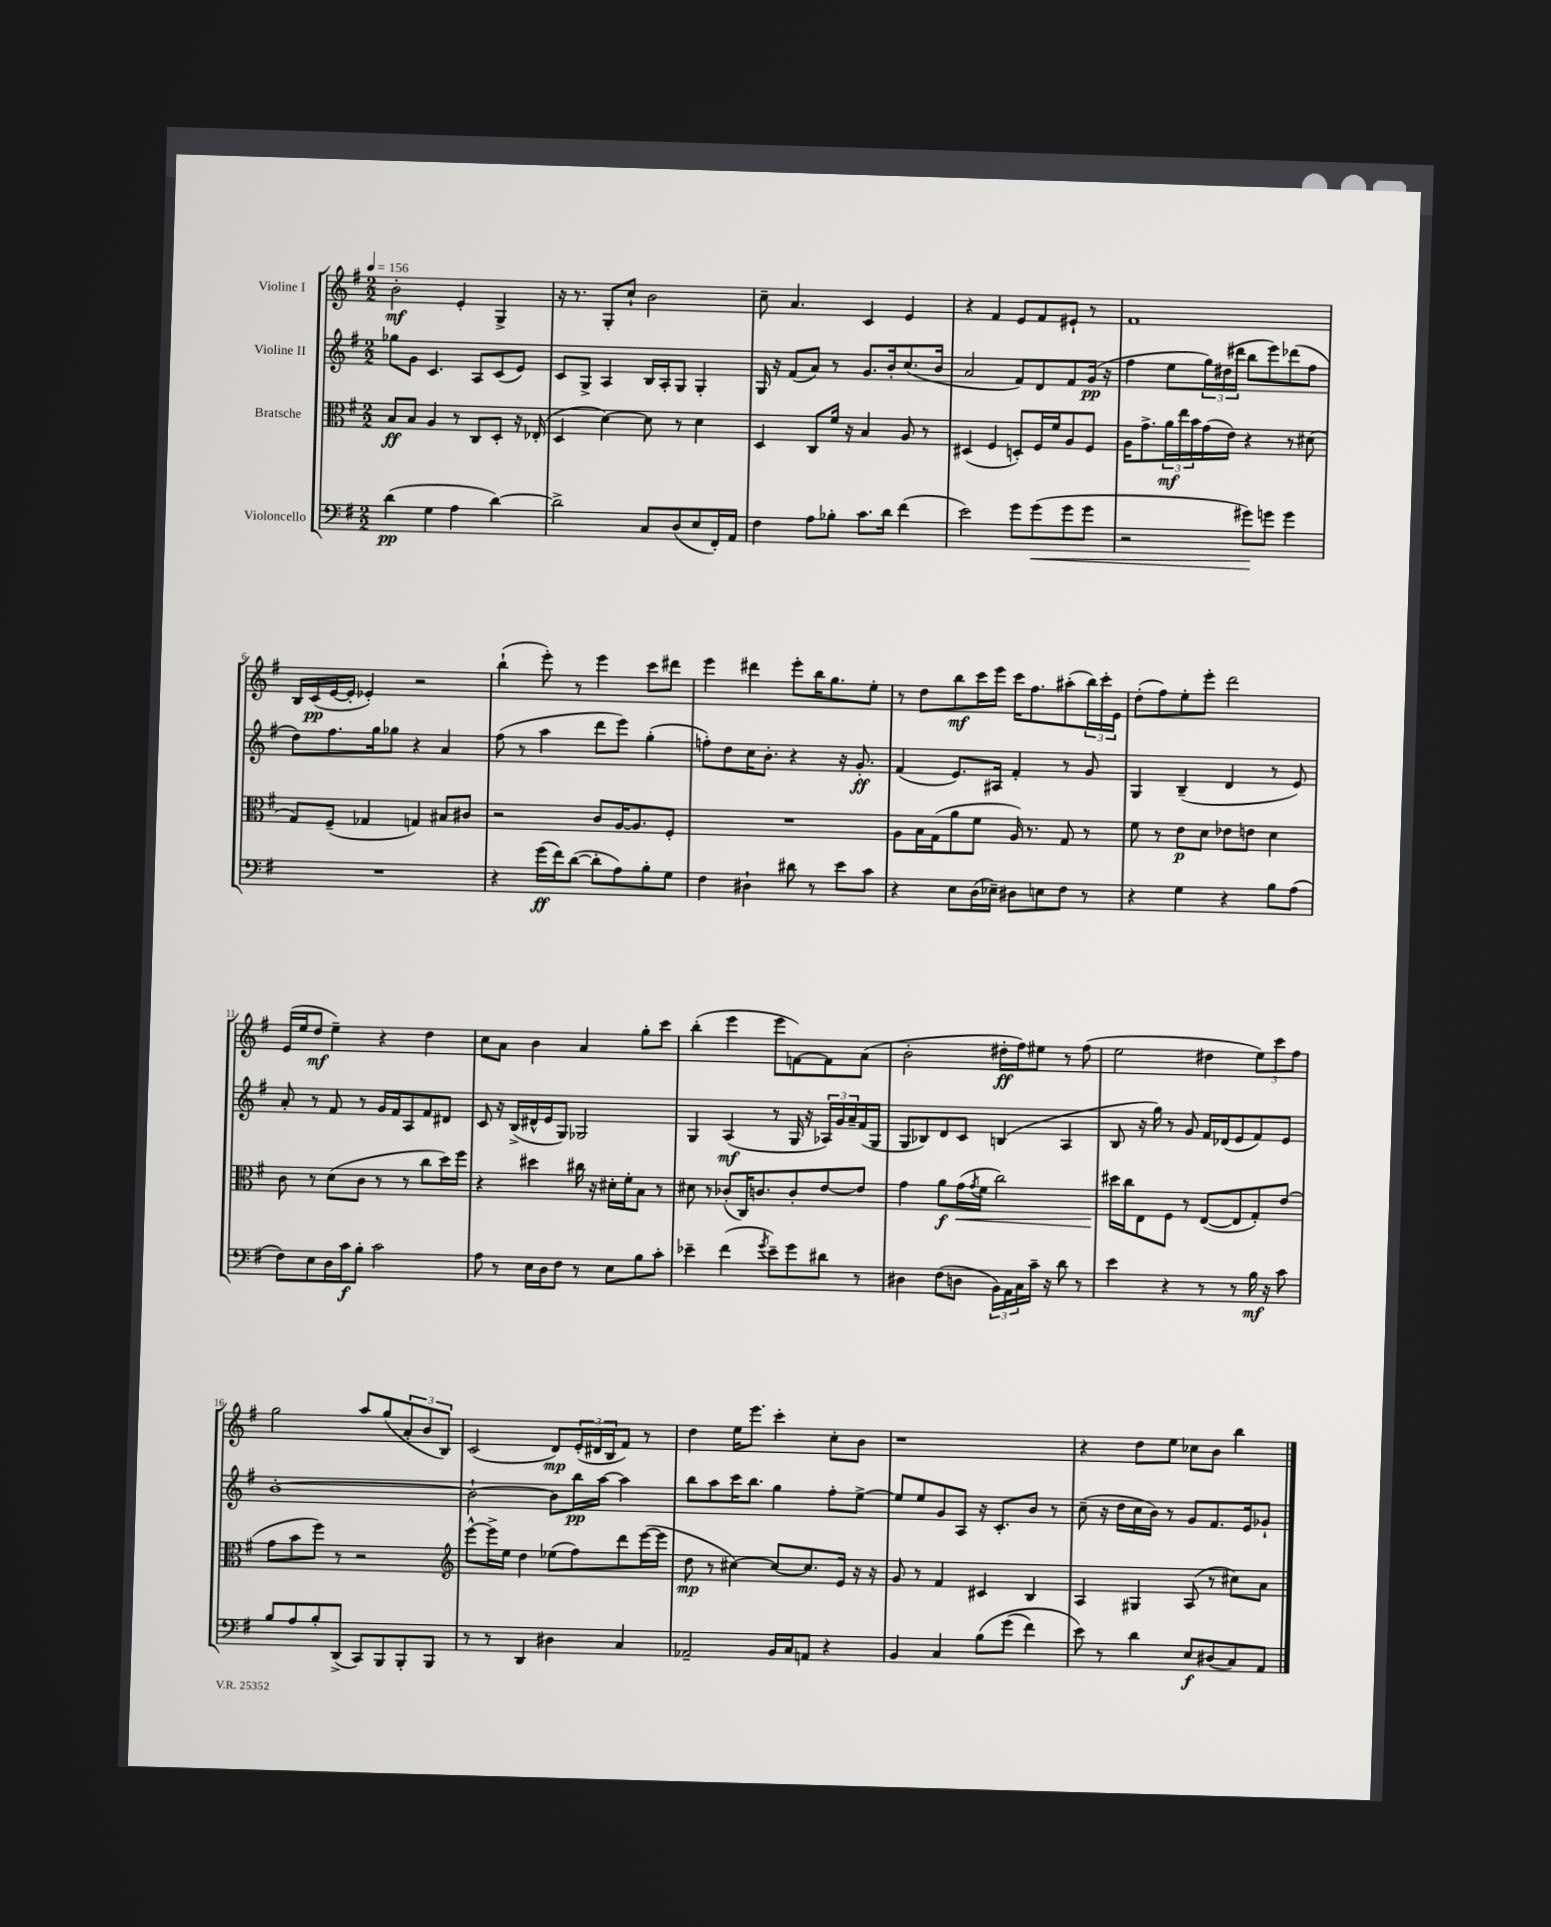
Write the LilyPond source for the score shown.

<<
\new StaffGroup <<
\new Staff = "s0" \with { instrumentName = "Violine I" } {
    \clef treble \key g \major \numericTimeSignature \time 2/2 \tempo 4 = 156
    b'2-.\mf e'4-. g4-> |
    r16 r8. g8-. c''8-! b'2 |
    c''8-- a'4. c'4 e'4 |
    r4 fis'4 e'8 fis'8 eis'8-! r8 |
    fis'1 |
    b16 c'16\pp( e'16~ e'16-. ees'4-.) r2 |
    b''4-!( e'''8-.) r8 e'''4 c'''8 dis'''8 |
    e'''4 dis'''4 e'''8-. b''16 g''8. e''8-. |
    r8 d''8 b''8\mf c'''16 e'''16 c'''16 fis''8. ais''8-.( \tuplet 3/2 { b''16) c'''16-. e'16 } |
    d''8-.( fis''8) e''8-. e'''8-. d'''2 |
    e'16( e''16 d''8\mf e''4--) r4 d''4 |
    c''8 a'8 b'4 a'4 g''8-. c'''8 |
    b''4-.( e'''4 e'''8 f'8~) f'8 a'8( |
    b'2-. dis''16-.\ff fis''16) eis''8 r8 fis''8( |
    e''2 dis''4 \tuplet 3/2 { e''8) c'''8 fis''8 } |
    g''2 a''8 g''8( \tuplet 3/2 { a'8-. b'8 b8) } |
    c'2( d'8\mp) \tuplet 3/2 { e'16-.( dis'16 b16 } fis'8) r8 |
    d''4 e''16 e'''8. c'''4-. c''8-. b'8 |
    r1 |
    r4 d''8 e''8 ces''8 b'8 b''4 \bar "|." |
}
\new Staff = "s1" \with { instrumentName = "Violine II" } {
    \clef treble \key g \major \numericTimeSignature \time 2/2
    ges''8 g'8 c'4. a8 c'8( e'8) |
    c'8 g8-> a4 b16 a16-. g8 g4-. |
    g16 r16 fis'8( a'8) r8 g'8. b'16-. c''8.( b'16 |
    a'2 fis'8) d'8 fis'8 g'16\pp( r16 |
    fis''4 e''8 \tuplet 3/2 { g''16) dis''16( dis'''16 } b''8 e'''8) des'''8( fis''8 |
    d''8) fis''8. g''16 ges''8 r4 a'4 |
    fis''8( r8 a''4 d'''8 e'''8) g''4-.( |
    f''8-.) d''8 c''16 b'8.-. r4 r16 g'8.-.\ff |
    fis'4( e'8.) ais16 fis'4-. r8 g'8 |
    g4 b4--( d'4 r8 e'8) |
    a'8-. r8 fis'8 r8 g'16 fis'16 a8 fis'8 dis'8 |
    c'8 r16 b16->( dis'16-^ e'16 g8) ges2 |
    g4 a4\mf( r8 g16 r16 \tuplet 3/2 { aes16) g'16 a'16-- } fis'16( g16 |
    g8 bes8) d'8 c'8 b4( a4 |
    b8 r16 g''16) r8 g'8 fis'16 des'16( e'8 fis'8) e'8 |
    b'1~-. |
    b'2~-! b'8 b''16\pp a''16~ a''4 |
    b''8 a''8 c'''16 b''8. g''4 fis''8-. e''8~-> |
    e''8 e''8 g'8 a8 r16 c'8.-. b'8 r8 |
    c''8--( r16 d''16 c''16 b'16) r8 g'8 fis'8. e'16 ges'8-! \bar "|." |
}
\new Staff = "s2" \with { instrumentName = "Bratsche" } {
    \clef alto \key g \major \numericTimeSignature \time 2/2
    b8\ff b8 a4 r8 c8 d8-. r16 ees16-.( |
    d4 d'4~) d'8 r8 d'4 |
    d4 c8 fis'16 r16 b4 a8 r8 |
    dis4( fis4 d8-.) fis16 fis'16 a8 fis8 |
    a16 g'8.-> \tuplet 3/2 { a'16\mf e''16 b'16 } g'16( e'16) r4 r8 dis'8( |
    g8) fis8--( ges4 g4) bis8 cis'8 |
    r2 c'8 a16~ a8. fis8-. |
    R1 |
    a8 b16 g16( a'8 fis'8 a16) r8. g8 r8 |
    fis'8 r8 e'8\p d'8 ees'8 e'8 d'4 |
    c'8 r8 d'8( c'8 r8 r8 c''8 d''16) fis''16 |
    r4 dis''4 cis''16 r16 dis'16-. fis'16-. b8 r8 |
    dis'8 r8 ces'8-.( c16) c'8. c'8-. e'8~ e'8 |
    g'4 a'8\f g'16\<( \acciaccatura { g'8 } fis'16 c''2) |
    dis''16\! c''16 e8 fis8 r8 e8~( e8 g8-.) e'8( |
    g'8 b'8 fis''8) r8 r2 |
    \clef treble e'''8~-^ e'''16-> e''16 d''4 ees''8( fis''8) d'''8 e'''16~( e'''16 |
    d''8\mp r8 cis''4~) cis''8~ cis''8. e'16 r16 r16 |
    g'8 r8 fis'4 cis'4 b4 |
    a4 gis4 a8( r8 cis''8) a'8 \bar "|." |
}
\new Staff = "s3" \with { instrumentName = "Violoncello" } {
    \clef bass \key g \major \numericTimeSignature \time 2/2
    d'4\pp( g4 a4 d'4~) |
    d'2-> c8 d8( e8 fis,16-.) a,16 |
    fis4 a8 bes8-. c'8. d'16 fis'4( |
    e'2) g'8 g'8\<( g'8 g'8 |
    r2 gis'8\!) g'8 g'4 |
    R1 |
    r4 g'16\ff( fis'16) d'8~( d'8-. a8) b8-. g8 |
    fis4 dis4-! dis'8 r8 e'8 c'8 |
    r4 e8 d16( ees16--) dis8 e8 fis8 r8 |
    r4 g4 r4 b8 a8( |
    fis8) e8 d16 c'16\f b8-. c'2 |
    a8 r8 e16 d16 fis8 r8 e8 b8 c'8-. |
    ees'4-- fis'4( \acciaccatura { g'8 } ees'8--) g'8 dis'8 r8 |
    dis4 fis8( d8 \tuplet 3/2 { b,16) a,16 c16 } c'16-- r16 d'8 r8 |
    e'4 r4 r8 r8 b16\mf r16 c'8 |
    b8 a8 b8-. d,8->( c,8) b,,8 b,,8-. b,,8 |
    r8 r8 d,4 dis4 c4 |
    aes,2-- b,16 c16 a,8 r4 |
    b,4 c4 b8\( g'8( fis'4) |
    e'8\) r8 d'4 e8\f dis8( c8) a,8 \bar "|." |
}
>>
>>
